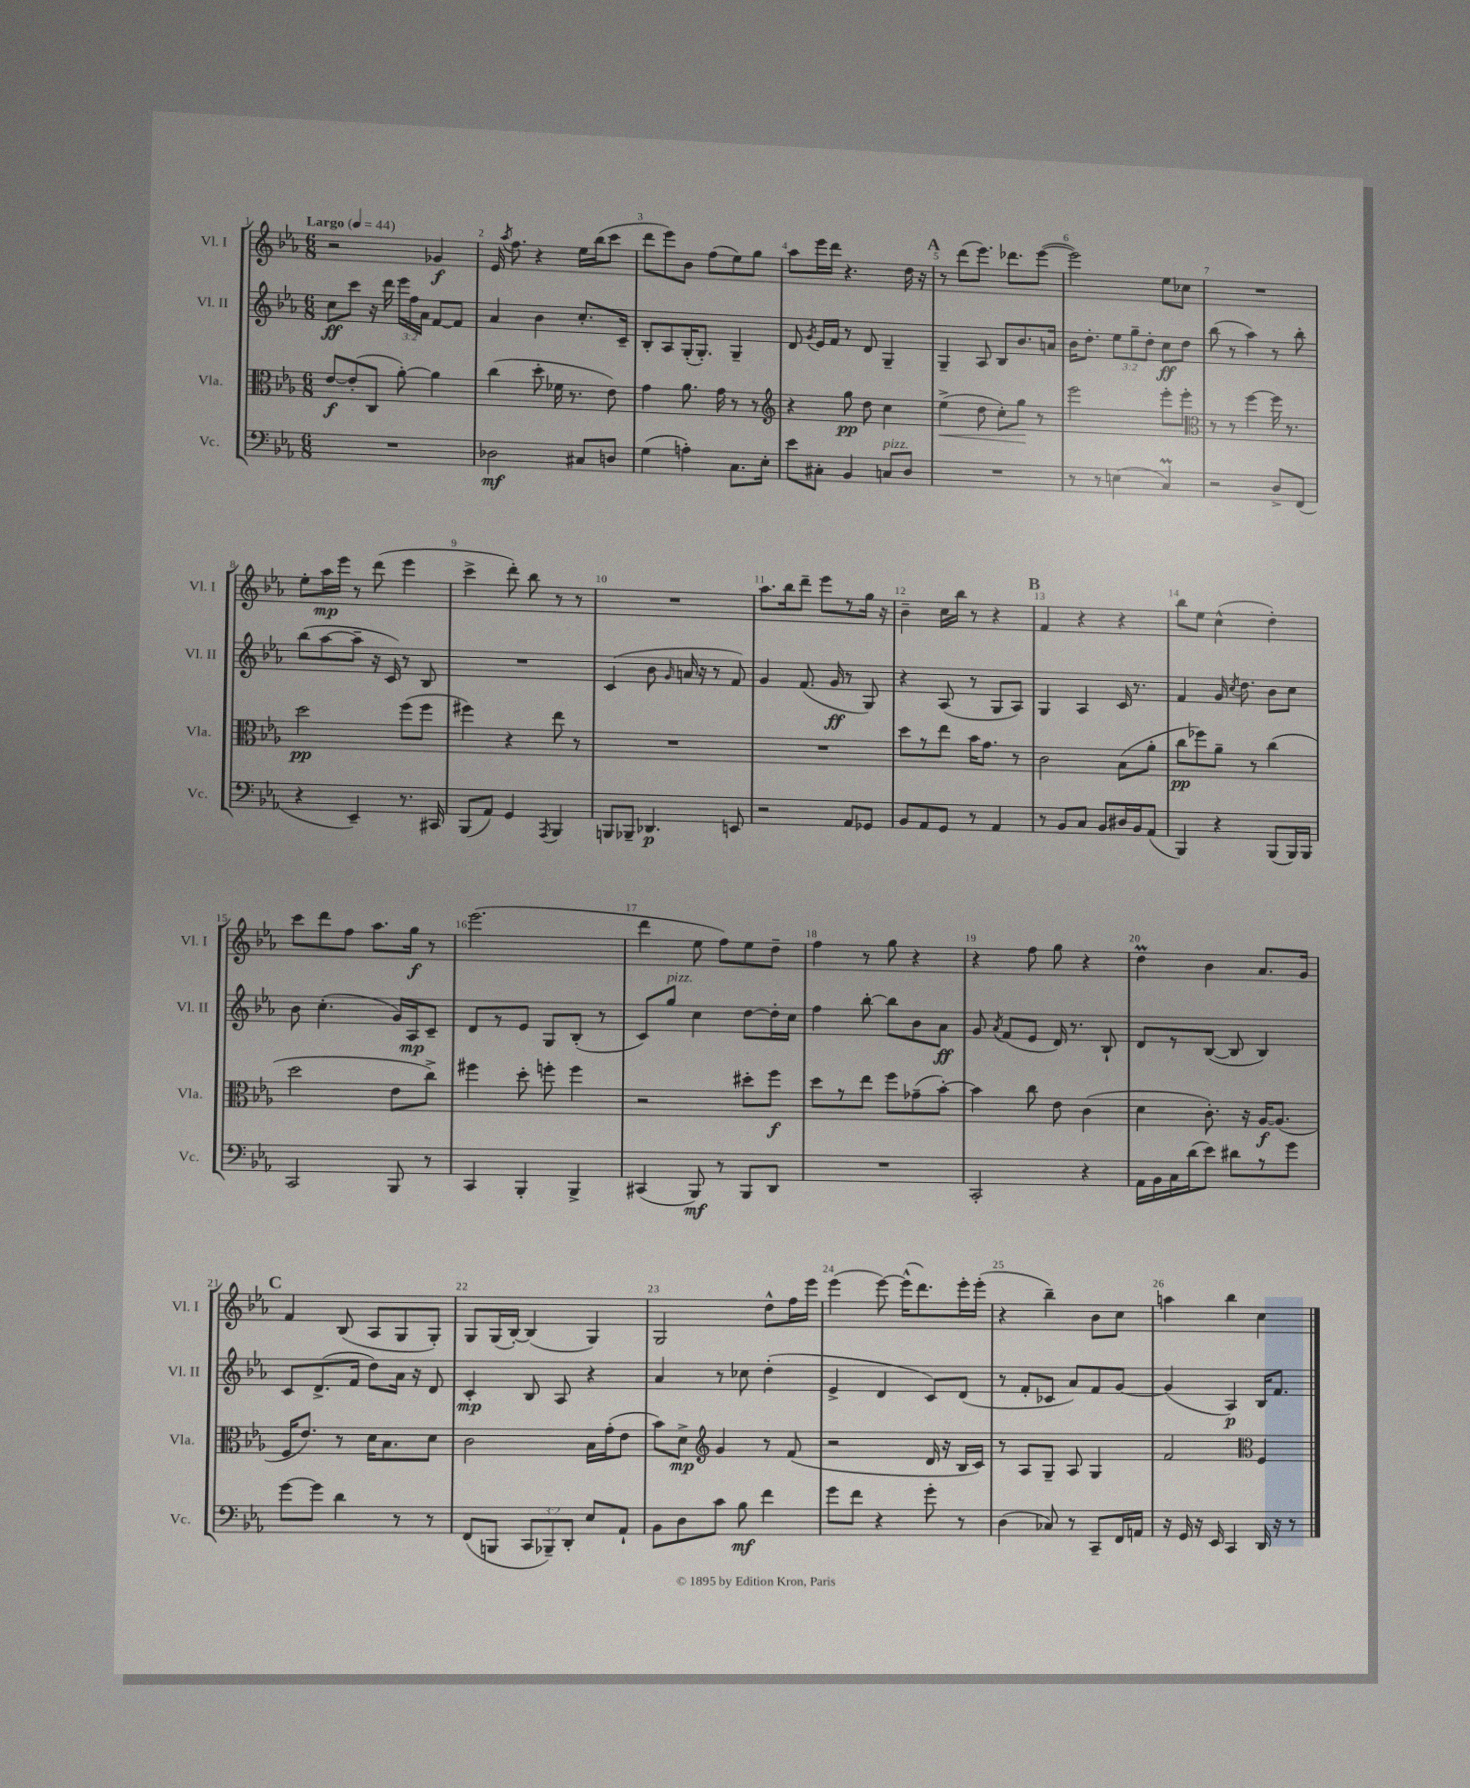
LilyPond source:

<<
\new StaffGroup <<
\new Staff = "s0" \with { instrumentName = "Vl. I" shortInstrumentName = "Vl. I" } {
    \clef treble \key ees \major \numericTimeSignature \time 6/8 \tempo "Largo" 4 = 44
    \autoBeamOff r2 ges'4\f |
    ees'16 \acciaccatura { aes''8 } f''8. r4 ees''16[ bes''16( c'''8] |
    d'''8[ ees'''8) bes'8] f''8[( ees''8) g''8] |
    aes''8[ ees'''16 d'''16] r4. d''16 r16 |
    \mark \markup { \bold "A" } r8 d'''8[( ees'''8.]) des'''8.[ ees'''8]~( |
    ees'''2) ees''8[ ces''8] |
    R2. |
    ees''8[-. aes''16\mp ees'''16] r8 d'''8( ees'''4 |
    c'''4-> d'''8-.) bes''8 r8 r8 |
    R2. |
    aes''8.[ bes''16 d'''8]-- ees'''8[ r8 g''16] r16 |
    bes'4-- c''16[ bes''16] r8 r4 |
    \mark \markup { \bold "B" } f'4 r4 r4 |
    bes''8[ ees''8] c''4-^( d''4-.) |
    c'''8[ d'''8 f''8] aes''8.[ g''16]\f r8 |
    ees'''2.( |
    d'''4 ees''8 f''8[) ees''8 d''8]-- |
    f''4 r8 g''8 r4 |
    r4 f''8 g''8 r4 |
    d''4\prall bes'4 aes'8.[ g'16] |
    \mark \markup { \bold "C" } f'4 bes8( aes8[ g8 g8]-.) |
    g8[ g16( bes16]~-.) bes4( g4) |
    g2 d''8[-^ f''16 ees'''16] |
    ees'''4( ees'''8~) ees'''16[-^( d'''8.) ees'''16-. ees'''16]-.( |
    r4 bes''4--) bes'8[ c''8] |
    a''4 bes''4 c''4 \bar "|." |
}
\new Staff = "s1" \with { instrumentName = "Vl. II" shortInstrumentName = "Vl. II" } {
    \clef treble \key ees \major \numericTimeSignature \time 6/8 \override Staff.TupletNumber.text = #tuplet-number::calc-fraction-text
    \autoBeamOff c''8[\ff c'''8] r16 d'''16 \tuplet 3/2 { ees'''16[ f''16 aes'16] } f'8[~ f'8] |
    aes'4 bes'4 c''8.[-. c'16]-- |
    bes8[-. aes8 g16-.( g8.]-.) g4-- |
    d'8 \acciaccatura { g'8 } ees'16[ f'16] r8 d'8 g4-- |
    \mark \markup { \bold "A" } g4-- aes8 bes8[ bes'8. a'16] |
    bes'16[ d''8.]-. \tuplet 3/2 { ees''8[ g''8-- d''8]-. } c''8[\ff d''8] |
    bes''8( r8 aes''4) r8 bes''8-. |
    bes''8[( aes''8~ aes''8]-- r16 c'16) r8 bes8 |
    R2. |
    c'4( bes'8 \grace { g'16 } a'16 r16 r8 f'8) |
    g'4 f'8.( g'16\ff r8 g8) |
    r4 aes8( r8 g8[ aes8]) |
    \mark \markup { \bold "B" } g4 aes4 c'16 r8. |
    f'4 g'16 \acciaccatura { c''8 } d''8. bes'8[ c''8] |
    bes'8 c''4.-.( g'16[) aes16\mp c'8]-- |
    d'8[ r8 ees'8] g8[ bes8]-.( r8 |
    c'8[) g''8]^\markup { \italic "pizz." } c''4 d''8[~ d''16-. c''16] |
    f''4 bes''8~-. bes''8[ bes'8 aes'8]\ff |
    g'8 \acciaccatura { aes'8 } f'8[( ees'8] d'16) r8. bes8-! |
    d'8[ r8 bes8]~( bes8 bes4) |
    \mark \markup { \bold "C" } c'8[ d'8.->( f'16] d''8[) aes'16] r16 d'8 |
    c'4-.\mp bes8 aes8 r4 |
    aes'4 r8 ces''8 d''4-.( |
    ees'4-> d'4 c'8[) d'8]( |
    r8 f'8[-. ces'8] aes'8[) f'8 g'8]~ |
    g'4( aes4\p) bes16[ f'8.] \bar "|." |
}
\new Staff = "s2" \with { instrumentName = "Vla." shortInstrumentName = "Vla." } {
    \clef alto \key ees \major \numericTimeSignature \time 6/8
    \autoBeamOff ees'8[~\f ees'8-.( c8] aes'8~-.) aes'4 |
    c''4( d''8-. fes'16 r8. ees'8) |
    g'4 aes'8. g'16 r8 r8 |
    \clef treble r4 g''8\pp d''8 c''4 |
    \mark \markup { \bold "A" } ees''4->\<( d''8 c''8[-.) g''8]\! r8 |
    ees'''2 ees'''8[-. ees'''8]-. |
    \clef alto r8 r8 f''4~ f''16 r8. |
    d''2\pp f''8[( f''8] |
    fis''4) r4 ees''8 r8 |
    R2. |
    R2. |
    d''8[ r8 ees''8] bes'16[ g'8.] r8 |
    \mark \markup { \bold "B" } c'2 bes8[( aes'8]-. |
    c''8[\pp fes''8) aes'8]-- r8 c''4( |
    d''2 ees'8[ c''8]->) |
    fis''4 d''8-. f''8-. f''4 |
    r2 dis''8[-. f''8]\f |
    d''8[ r8 ees''8] f''8[ ges'8--( bes'8]~-.) |
    bes'4 c''8 ees'8 c'4( |
    d'4 c'8.-.) r16 aes16[~\f aes8.]( |
    \mark \markup { \bold "C" } f16[ ees'8.]) r8 d'16[ bes8. d'8] |
    c'2 bes16[ g'16-.( ees'8] |
    bes'8[) d'8]->\mp \clef treble g'4 r8 f'8( |
    r2 d'16 r16 bes16[ c'16]) |
    r8 aes8[ g8]-- aes8 g4 |
    f'2 \clef alto f4 \bar "|." |
}
\new Staff = "s3" \with { instrumentName = "Vc." shortInstrumentName = "Vc." } {
    \clef bass \key ees \major \numericTimeSignature \time 6/8 \override Staff.TupletNumber.text = #tuplet-number::calc-fraction-text
    \autoBeamOff R2. |
    des2\mf cis8[ d8] |
    g4( a4-.) c8.[ ees16]-. |
    ees'8[ cis8]-. bes,4 c8[^\markup { \italic "pizz." } d8] |
    \mark \markup { \bold "A" } R2. |
    r8 r8 e4( c4\prall) |
    r2 d8[-> f,8]( |
    r4 ees,4--) r8. cis,16 |
    bes,,8[( aes,8]) g,4 \acciaccatura { aes,,8 } bes,,4 |
    b,,8[ bes,,8]-- des,4.\p e,8 |
    r2 aes,8[ ges,8] |
    bes,8[ aes,8 g,8] r8 aes,4 |
    \mark \markup { \bold "B" } r8 bes,8[ c8] bes,8[ dis16 bes,16 aes,8]( |
    bes,,4) r4 bes,,8[( bes,,16) bes,,16] |
    c,2 bes,,8 r8 |
    c,4 bes,,4-. bes,,4-> |
    cis,4( bes,,8\mf) r8 bes,,8[ d,8] |
    R2. |
    c,2-. r4 |
    aes,16[ bes,16 c16 d'16( ees'8]) dis'8[ r8 g'8] |
    \mark \markup { \bold "C" } g'8[~ g'8] d'4 r8 r8 |
    f,8[( b,,8] \tuplet 3/2 { c,8[ bes,,8--) d,8]-. } ees8[ aes,8]-! |
    bes,8[ d8 c'8] bes8\mf f'4 |
    g'8[ f'8] r4 g'8-. r8 |
    d4( ces8) r8 c,8[-- f,16 a,16] |
    r16 g,16 r16 ees,16 c,4 d,16 r16 r8 \bar "|." |
}
>>
>>
\layout { \context { \Score \override BarNumber.break-visibility = ##(#f #t #t) barNumberVisibility = #all-bar-numbers-visible } }
